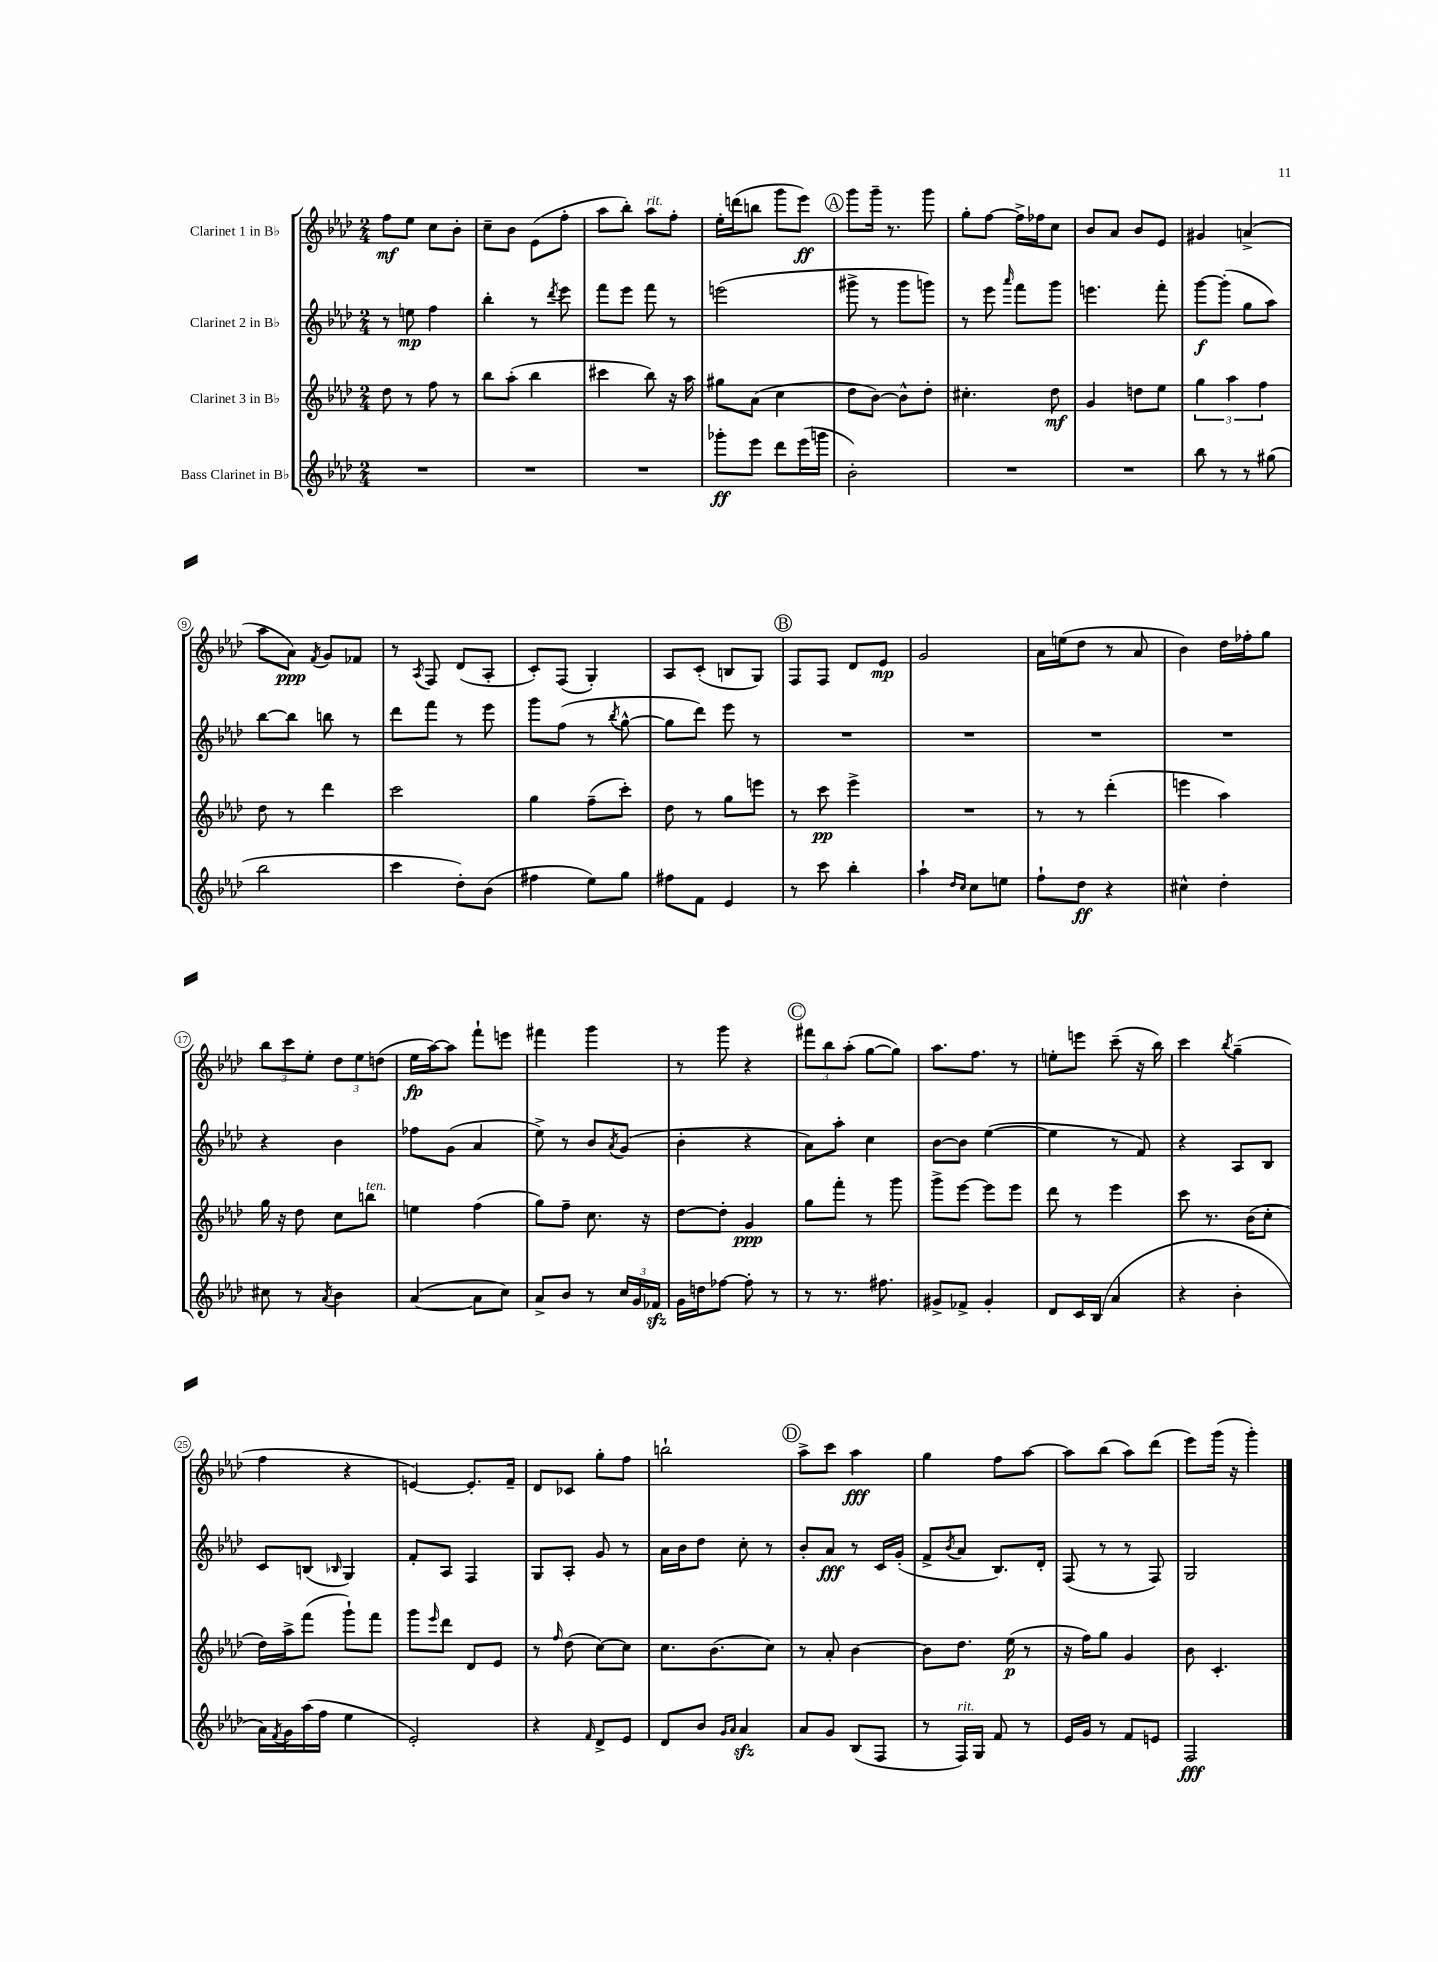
<<
\new StaffGroup <<
\new Staff = "s0" \with { instrumentName = "Clarinet 1 in Bb" } {
    \clef treble \key aes \major \numericTimeSignature \time 2/4
    f''8\mf ees''8 c''8 bes'8-. |
    c''8-- bes'8 ees'8( f''8-. |
    aes''8 bes''8-.) aes''8^\markup { \italic "rit." } f''8-. |
    ees''16-. d'''16( b''8 g'''8 ees'''8\ff) |
    \mark \markup { \circle "A" } g'''8 g'''16-- r8. g'''8 |
    g''8-. f''8~ f''16-> fes''16 c''8 |
    bes'8 aes'8 bes'8 ees'8 |
    gis'4 a'4->( |
    aes''8 aes'8\ppp) \acciaccatura { f'8 } g'8 fes'8 |
    r8 \acciaccatura { aes8 } f8 des'8( aes8-. |
    c'8-.) f8( g4-.) |
    aes8 c'8-.( b8 g8) |
    \mark \markup { \circle "B" } f8 f8 des'8 ees'8\mp |
    g'2 |
    aes'16 e''16( des''8 r8 aes'8 |
    bes'4) des''16 fes''16-. g''8 |
    \tuplet 3/2 { bes''8 c'''8 ees''8-. } \tuplet 3/2 { des''8 ees''8 d''8( } |
    ees''16\fp aes''16~) aes''8 f'''8-! e'''8 |
    fis'''4 g'''4 |
    r8 g'''8 r4 |
    \mark \markup { \circle "C" } \tuplet 3/2 { fis'''8 bes''8 aes''8-.( } g''8~ g''8) |
    aes''8. f''8. r8 |
    e''8-. e'''8 c'''8--( r16 bes''16) |
    c'''4 \acciaccatura { bes''8 } g''4--( |
    f''4 r4 |
    e'4~) e'8.-. f'16-- |
    des'8 ces'8 g''8-. f''8 |
    b''2-! |
    \mark \markup { \circle "D" } aes''8-> c'''8 aes''4\fff |
    g''4 f''8 aes''8~ |
    aes''8 bes''8( aes''8) des'''8( |
    ees'''8) g'''16( r16 g'''4-.) \bar "|." |
}
\new Staff = "s1" \with { instrumentName = "Clarinet 2 in Bb" } {
    \clef treble \key aes \major \numericTimeSignature \time 2/4
    r8 e''8\mp f''4 |
    bes''4-. r8 \acciaccatura { des'''8 } ees'''8 |
    f'''8 ees'''8 f'''8 r8 |
    e'''2( |
    \mark \markup { \circle "A" } gis'''8-> r8 gis'''8 g'''8) |
    r8 ees'''8 \grace { aes'''16 } f'''8 g'''8 |
    e'''4. f'''8-. |
    g'''8~\f g'''8-.( g''8 aes''8) |
    bes''8~ bes''8 b''8 r8 |
    des'''8 f'''8 r8 ees'''8 |
    g'''8 f''8( r8 \acciaccatura { bes''8 } g''8~-^ |
    g''8 des'''8) ees'''8 r8 |
    \mark \markup { \circle "B" } R2 |
    R2 |
    R2 |
    R2 |
    r4 bes'4 |
    fes''8 g'8( aes'4 |
    ees''8->) r8 bes'8 \acciaccatura { aes'8 } g'8( |
    bes'4-. r4 |
    \mark \markup { \circle "C" } aes'8) aes''8-. c''4 |
    bes'8~ bes'8 ees''4~( |
    ees''4 r8 f'8) |
    r4 aes8 bes8 |
    c'8 b8( \grace { bes16 } g4) |
    f'8-. aes8 f4 |
    g8 aes8-. g'8 r8 |
    aes'16 bes'16 des''8 c''8-. r8 |
    \mark \markup { \circle "D" } bes'8-. aes'8\fff r8 c'16 g'16-.( |
    f'8-> \acciaccatura { bes'8 } aes'8 bes8.) des'16-. |
    f8( r8 r8 f8) |
    g2 \bar "|." |
}
\new Staff = "s2" \with { instrumentName = "Clarinet 3 in Bb" } {
    \clef treble \key aes \major \numericTimeSignature \time 2/4
    des''8 r8 f''8 r8 |
    bes''8 aes''8-.( bes''4 |
    cis'''4 bes''8) r16 aes''16 |
    gis''8 aes'8( c''4 |
    \mark \markup { \circle "A" } des''8 bes'8~) bes'8-^ des''8-. |
    cis''4.-. des''8\mf |
    g'4 d''8 ees''8 |
    \tuplet 3/2 { g''4 aes''4 f''4 } |
    des''8 r8 des'''4 |
    c'''2 |
    g''4 f''8--( c'''8-.) |
    des''8 r8 g''8 e'''8 |
    \mark \markup { \circle "B" } r8 c'''8\pp ees'''4-> |
    R2 |
    r8 r8 des'''4-.( |
    e'''4 aes''4) |
    g''16 r16 des''8 c''8 b''8^\markup { \italic "ten." } |
    e''4 f''4( |
    g''8) f''8-- c''8. r16 |
    des''8~ des''8-. g'4\ppp |
    \mark \markup { \circle "C" } g''8 f'''8-. r8 g'''8 |
    g'''8-> ees'''8~ ees'''8 ees'''8 |
    des'''8 r8 ees'''4 |
    c'''8 r8. bes'16( c''8-. |
    des''16) aes''16-> f'''8( g'''8-!) f'''8 |
    g'''8 \grace { ees'''16 } des'''8 des'8 ees'8 |
    r8 \grace { f''16 } des''8( c''8~) c''8 |
    c''8. bes'8.( c''8) |
    \mark \markup { \circle "D" } r8 aes'8-. bes'4~ |
    bes'8 des''8. ees''16\p( r8 |
    r16 f''16) g''8 g'4 |
    bes'8 c'4.-. \bar "|." |
}
\new Staff = "s3" \with { instrumentName = "Bass Clarinet in Bb" } {
    \clef treble \key aes \major \numericTimeSignature \time 2/4
    R2 |
    R2 |
    R2 |
    ges'''8-.\ff ees'''8 des'''8 ees'''16( g'''16 |
    \mark \markup { \circle "A" } bes'2-.) |
    R2 |
    R2 |
    bes''8 r8 r8 gis''8( |
    bes''2 |
    c'''4 des''8-.) bes'8( |
    fis''4 ees''8) g''8 |
    fis''8 f'8 ees'4 |
    \mark \markup { \circle "B" } r8 c'''8 bes''4-. |
    aes''4-! \grace { des''16 c''16 } c''8 e''8 |
    f''8-! des''8\ff r4 |
    cis''4-^ des''4-. |
    cis''8 r8 \acciaccatura { aes'8 } bes'4 |
    aes'4~( aes'8 c''8) |
    aes'8-> bes'8 r8 \tuplet 3/2 { c''16 g'16 fes'16\sfz } |
    g'16 d''16 fes''8~ fes''8-. r8 |
    \mark \markup { \circle "C" } r8 r8. fis''8. |
    gis'8-> fes'8-> gis'4-. |
    des'8 c'16 bes16( aes'4 |
    r4 bes'4-. |
    aes'16) \acciaccatura { f'8 } g'16 aes''16( f''16 ees''4 |
    ees'2-.) |
    r4 \grace { f'16 } des'8-> ees'8 |
    des'8 bes'8 \grace { g'16 aes'16 } aes'4\sfz |
    \mark \markup { \circle "D" } aes'8 g'8 bes8( f8 |
    r8 f16^\markup { \italic "rit." }) g16 f'8 r8 |
    ees'16 g'16 r8 f'8 e'8 |
    f2\fff \bar "|." |
}
>>
>>
\layout { \context { \Score \override BarNumber.stencil = #(make-stencil-circler 0.1 0.3 ly:text-interface::print) } }
